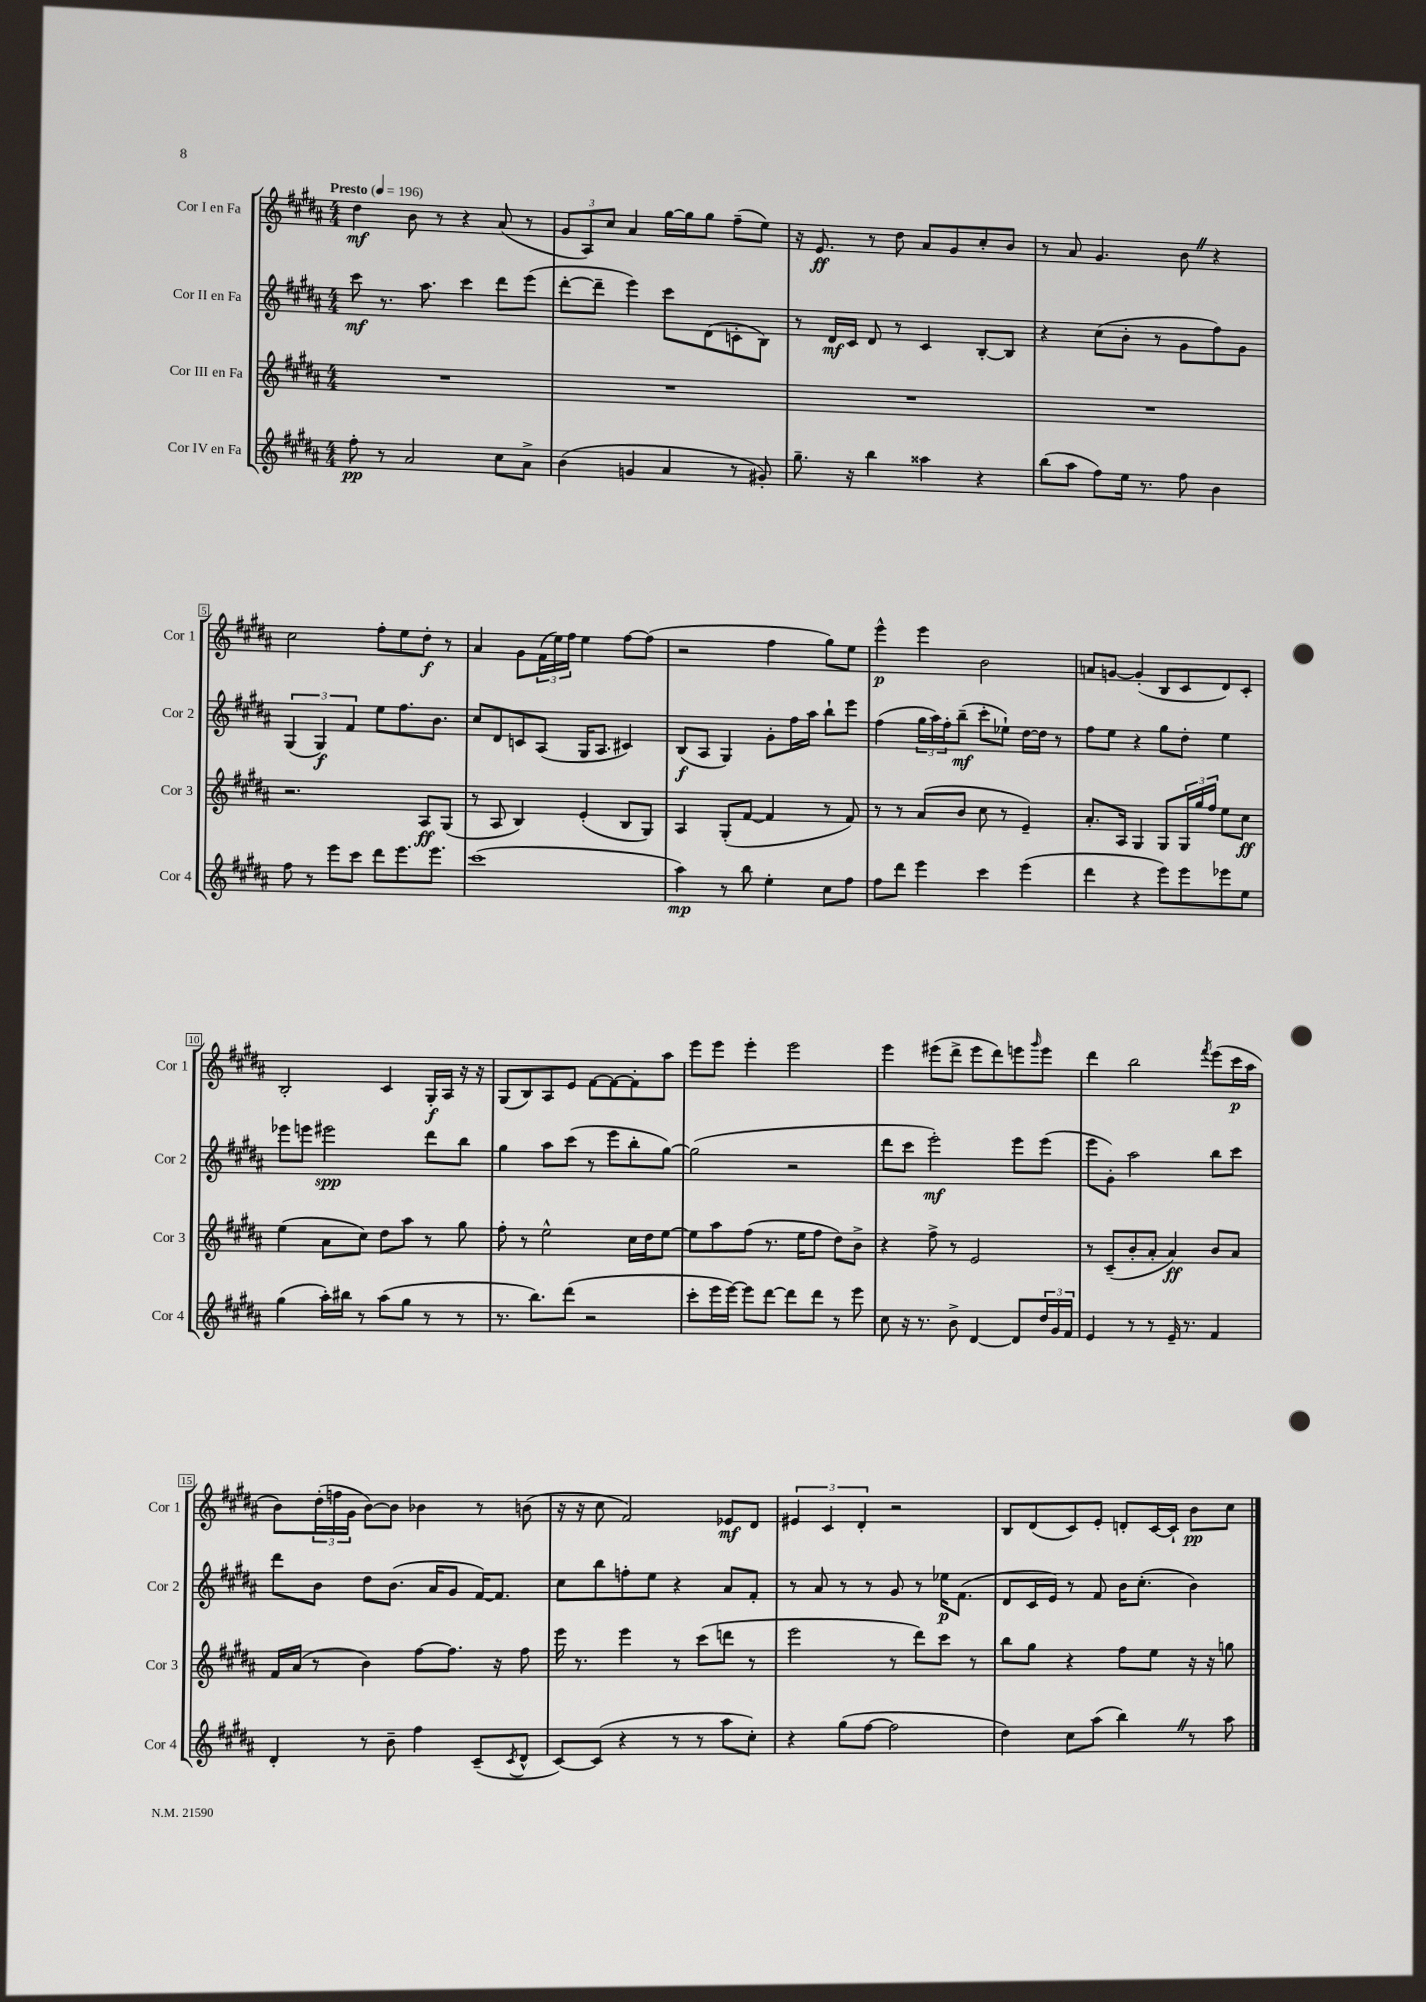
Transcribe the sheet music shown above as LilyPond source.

<<
\new StaffGroup <<
\new Staff = "s0" \with { instrumentName = "Cor I en Fa" shortInstrumentName = "Cor 1" } {
    \clef treble \key b \major \numericTimeSignature \time 4/4 \tempo "Presto" 4 = 196
    dis''4\mf b'8 r8 r4 ais'8( r8 |
    \tuplet 3/2 { gis'8 ais8) cis''8 } ais'4 gis''16~ gis''16 gis''8 fis''8--( e''8) |
    r16 e'8.\ff r8 dis''8 ais'8 gis'8 cis''8-. b'8 |
    r8 ais'8 gis'4. b'8 \once \override BreathingSign.text = \markup { \musicglyph "scripts.caesura.straight" } \breathe r4 |
    cis''2 fis''8-. e''8 dis''8-.\f r8 |
    ais'4 gis'8 \tuplet 3/2 { fis'16( e''16) fis''16 } e''4 fis''8~ fis''8( |
    r2 fis''4 gis''8) e''8 |
    e'''4-^\p e'''4 b'2 |
    a'8 g'8~ g'4-.( b8 cis'8 dis'8) cis'8-. |
    b2-. cis'4 gis16-.\f ais16 r16 r16 |
    gis8( b8) ais8 e'8 fis'8~ fis'8~ fis'8-. ais''8 |
    e'''8 e'''8 e'''4-. e'''2 |
    e'''4 eis'''8( dis'''8-> eis'''8 dis'''8) e'''8 \grace { gis'''16 } e'''8 |
    dis'''4 b''2 \acciaccatura { fis'''8 } e'''8( cis'''16\p ais''16 |
    b'8) \tuplet 3/2 { dis''16-.( f''16 gis'16 } b'8~) b'8 bes'4 r8 b'8( |
    r16 r16 cis''8 fis'2) ees'8\mf dis'8 |
    \tuplet 3/2 { eis'4 cis'4 dis'4-. } r2 |
    b8 dis'8( cis'8) e'8-. d'8-. cis'16~ cis'16-! b'8\pp cis''8 \bar "|." |
}
\new Staff = "s1" \with { instrumentName = "Cor II en Fa" shortInstrumentName = "Cor 2" } {
    \clef treble \key b \major \numericTimeSignature \time 4/4
    cis'''8\mf r8. ais''8. cis'''4 dis'''8 e'''8( |
    dis'''8~-. dis'''8-- e'''4) cis'''8 dis'8( c'8-. b8) |
    r8 dis'16\mf cis'16 dis'8 r8 cis'4 b8~-. b8 |
    r4 cis''8( b'8-. r8 gis'8 fis''8) gis'8 |
    \tuplet 3/2 { gis4( gis4\f) fis'4 } e''8 fis''8. b'8. |
    cis''8 dis'8 c'8 ais8( gis16 ais8. cis'4) |
    b8\f( ais8 gis4) gis'8-. fis''16 ais''16 b''8-! e'''8 |
    fis''4( \tuplet 3/2 { gis''16 ais''16) fis''16-. } b''8--\mf( cis'''8-. ees''8-!) dis''16~ dis''16 r8 |
    fis''8 e''8 r4 gis''8 dis''8-. e''4 |
    ees'''8 e'''8 eis'''2\spp dis'''8 b''8 |
    gis''4 ais''8 cis'''8( r8 e'''8 b''8-. gis''8~) |
    gis''2( r2 |
    dis'''8 cis'''8 e'''2-.\mf) e'''8 e'''8( |
    e'''8 gis'8-.) ais''2 b''8 cis'''8 |
    dis'''8 b'8 dis''8 b'8.( ais'16 gis'8 fis'16~) fis'8. |
    cis''8 b''8 f''8-. e''8 r4 ais'8 fis'8-. |
    r8 ais'8 r8 r8 gis'8 r8 ees''16\p fis'8.( |
    dis'8 cis'16 e'16) r8 fis'8 b'16 cis''8.-.( b'4) \bar "|." |
}
\new Staff = "s2" \with { instrumentName = "Cor III en Fa" shortInstrumentName = "Cor 3" } {
    \clef treble \key b \major \numericTimeSignature \time 4/4
    R1 |
    R1 |
    R1 |
    R1 |
    r2. ais8\ff gis8( |
    r8 ais8 b4) e'4-.( b8 gis8) |
    ais4 gis8-.( fis'8~ fis'4 r8 fis'8) |
    r8 r8 ais'8( b'8 cis''8 r8 e'4--) |
    ais'8.-. ais16 gis4 gis8 \tuplet 3/2 { gis16 gis''16 fis''16 } e''8 cis''8\ff |
    e''4( ais'8 cis''8) dis''8 ais''8 r8 gis''8 |
    fis''8-. r8 e''2-^ cis''16 dis''16 e''8~ |
    e''8 ais''8 fis''8( r8. e''16 fis''8 dis''8) b'8-> |
    r4 fis''8-> r8 e'2 |
    r8 cis'8--( b'8-. ais'8-. ais'4\ff) b'8 ais'8 |
    fis'16 ais'16( r8 b'4) fis''8~ fis''8. r16 fis''8 |
    e'''16 r8. e'''4 r8 cis'''8( d'''8 r8 |
    e'''2 r8 dis'''8) cis'''8 r8 |
    b''8 gis''8 r4 fis''8 e''8 r16 r16 g''8 \bar "|." |
}
\new Staff = "s3" \with { instrumentName = "Cor IV en Fa" shortInstrumentName = "Cor 4" } {
    \clef treble \key b \major \numericTimeSignature \time 4/4
    fis''8-.\pp r8 ais'2 cis''8 ais'8-> |
    b'4( g'4 ais'4 r8 gis'8-.) |
    gis''8.-- r16 b''4 aisis''4 r4 |
    b''8( ais''8 fis''8) e''16 r8. fis''8 b'4 |
    fis''8 r8 e'''8 cis'''8 dis'''8 e'''8. e'''8. |
    cis'''1( |
    ais''4\mp) r8 b''8 e''4-. cis''8 fis''8 |
    fis''8 dis'''8 e'''4 cis'''4 e'''4( |
    dis'''4 r4 e'''8) e'''8 ees'''8 e''8 |
    gis''4( ais''16-.) bis''16 r8 ais''8( gis''8 r8 r8 |
    r8. b''8.) dis'''8( r2 |
    cis'''8-. e'''16 e'''16~) e'''8 dis'''8~ dis'''8 dis'''8 r8 e'''8 |
    cis''8 r16 r8. b'8-> dis'4~ dis'8 \tuplet 3/2 { dis''16 gis'16 fis'16 } |
    e'4 r8 r8 e'16-- r8. fis'4 |
    dis'4-. r8 b'8-- fis''4 cis'8--( \acciaccatura { cis'8 } dis'8-^ |
    cis'8~) cis'8( r4 r8 r8 ais''8 cis''8-.) |
    r4 gis''8( fis''8~ fis''2 |
    dis''4) cis''8 ais''8( b''4) \once \override BreathingSign.text = \markup { \musicglyph "scripts.caesura.straight" } \breathe r8 ais''8 \bar "|." |
}
>>
>>
\layout { \context { \Score \override BarNumber.stencil = #(make-stencil-boxer 0.1 0.3 ly:text-interface::print) } }
